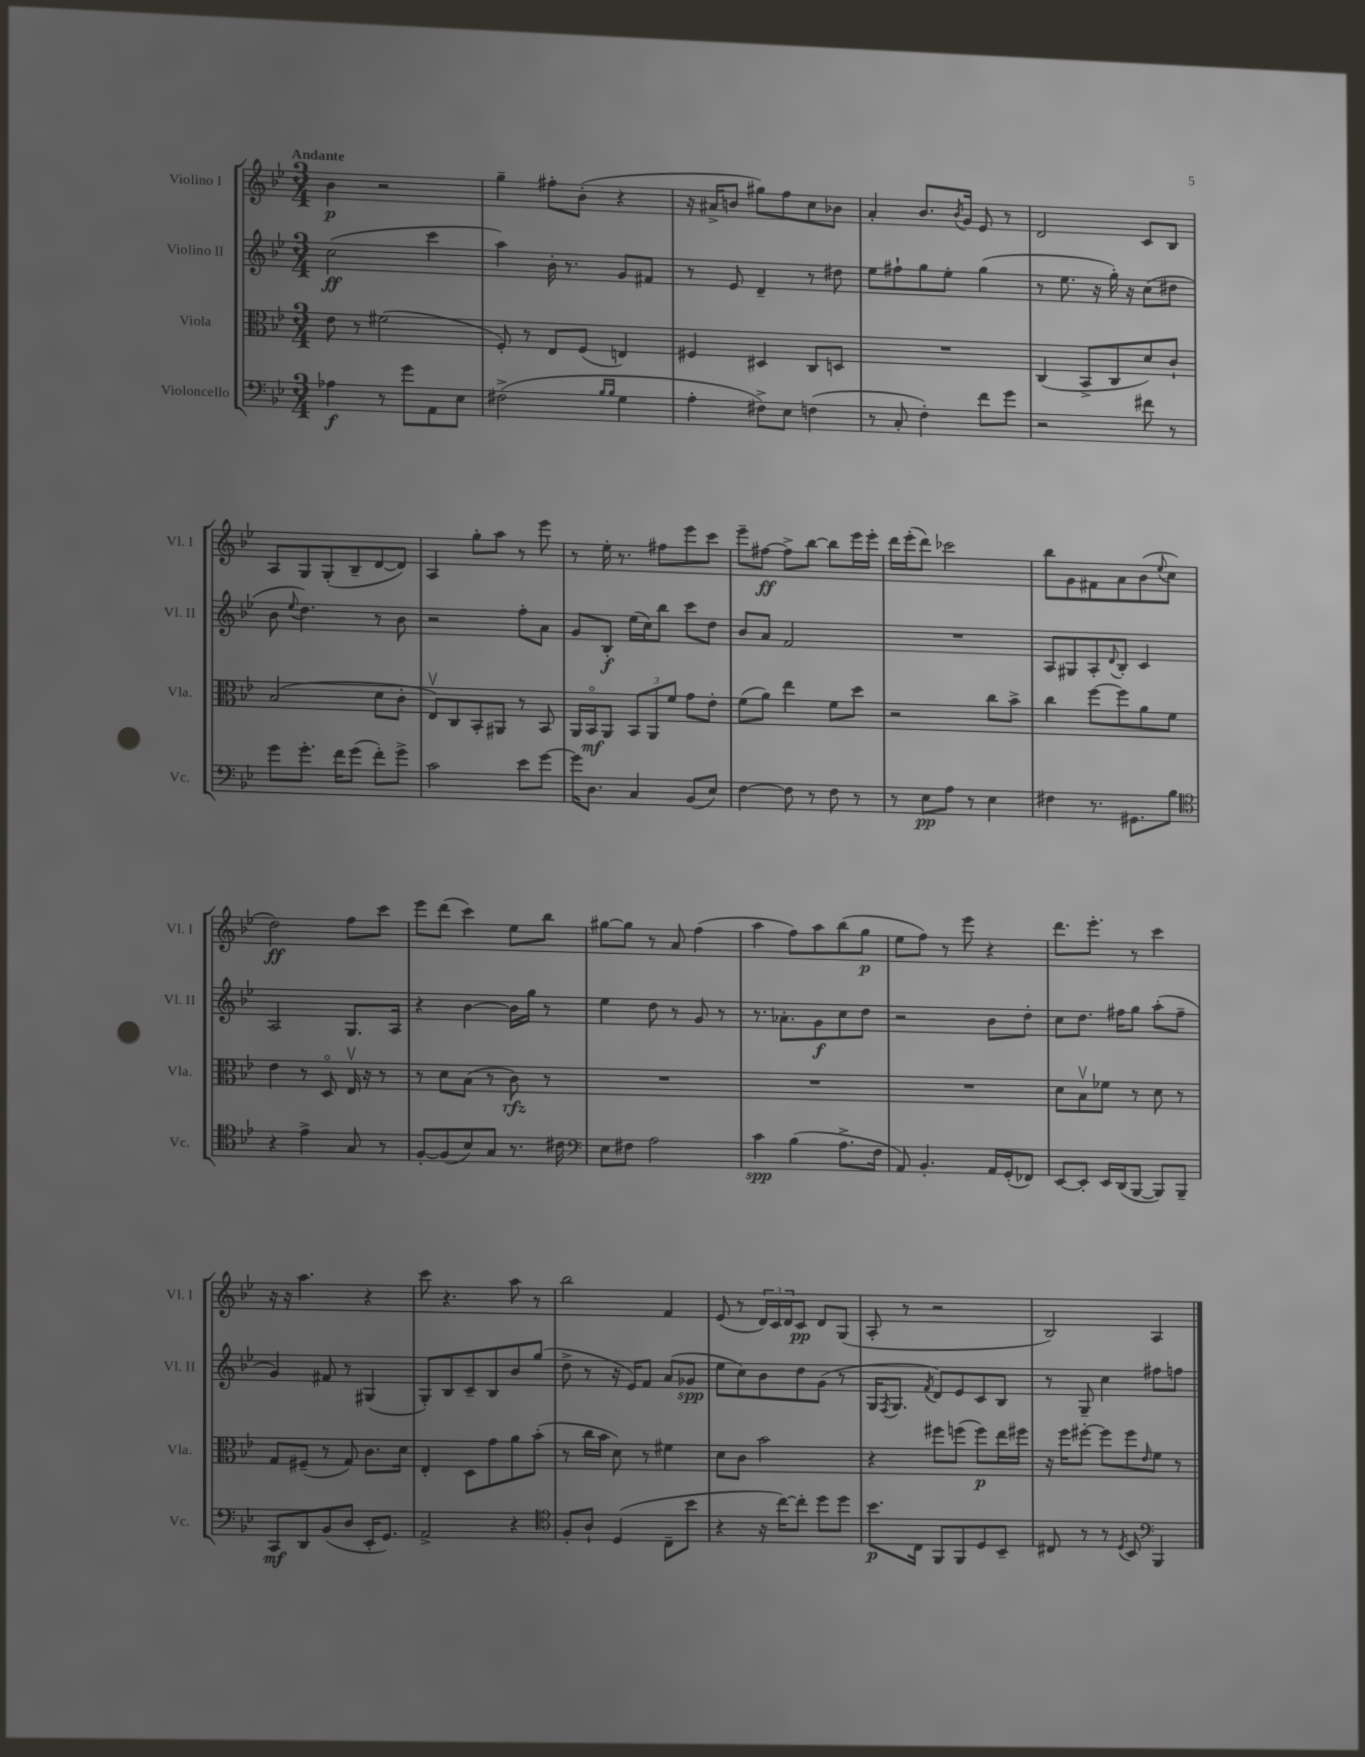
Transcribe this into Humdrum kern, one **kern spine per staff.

**kern	**kern	**kern	**kern
*staff4	*staff3	*staff2	*staff1
*clefF4	*clefC3	*clefG2	*clefG2
*k[b-e-]	*k[b-e-]	*k[b-e-]	*k[b-e-]
*M3/4	*M3/4	*M3/4	*M3/4
4A-\	8e-\	(2cc\	4b-\
.	8r	.	.
8r	(2f#\	.	2r
8g\L	.	.	.
8AA\	.	4ccc\	.
8E-\J	.	.	.
=	=	=	=
(2F#^\	8F'/)	4aa\)	4gg~\
.	8r	.	.
.	8E-/L	16b-'\	8ff#'\L
.	.	8.r	.
.	(8F/J	.	(8b-'\J
16qqB-/LL	.	.	.
16qqB-/JJ	.	.	.
4G\	4E/)	8g/L	4r
.	.	8f#/J	.
=	=	=	=
4A'\	4F#/	8r	16r
.	.	.	16a#^/LK
.	.	8e-/	8b/J
8F#^\L)	4D#/	4d~/	8gg#\L)
8E-\J	.	.	8ff\
(4F\	8C/L	8r	8cc\
.	8D/J	8dd#\	8b-\J
=	=	=	=
8r	2.r	8ee-\L	4a'/
8C'/	.	8ff#`\	.
4F'\)	.	8gg\	8.b-/L
.	.	8ee-'\J	.
.	.	.	8qb-/
.	.	.	16g/Jk
8f\L	.	(4gg\	8e-/
8g\J	.	.	8r
=	=	=	=
2r	(4C/	8r	2d/
.	.	8.ee-\	.
.	8BB-^/L	.	.
.	.	16r	.
.	8C/	16gg'\)	.
.	.	16r	.
8f#\	8d/)	(8cc\L	8c/L
8r	8c`/J	8dd#\J	8B-/J
=	=	=	=
8g\L	(2B-/	8b-\	8A/L
.	.	8qqee-/	.
8.g'\J	.	4.dd\)	8G/
.	.	.	(8G'/
16f\LK	.	.	.
(8g\J	.	.	8B-~/
8f'\L)	8d\L	8r	[8d/
8g^\J	8c'\J	8b-\	8d/]J)
=	=	=	=
2c\	8E-v/L)	2r	4A/
.	8C/	.	.
.	8BB-'/	.	8gg'\L
.	8AA#/J	.	8aa\J
8e-\L	8r	8ff'\L	8r
[8g\J	8BB-/	8a\J	8eee-\
=	=	=	=
16g\]LK	16AA/LL	8g/L	8r
8.D\J	16BB-o/J	.	.
.	8AA/J	8B-'/J	16ee-'\
.	.	.	8.r
4C/	12BB-/L	(16ee-\LL	.
.	.	16cc\J)	.
.	12AA/	.	.
.	.	8bb-\J	8ff#\L
.	12f/J	.	.
(8BB-/L	8g\L	8ccc\L	8eee-\
8E-/J)	8e-'\J	8dd\J	8ccc\J
=	=	=	=
[4F\	(8f\L	8b-/L	8eee-~\L
.	8a\J)	8a/J	[8ff#\J
8F\]	4ee-\	2f/	8ff#^\]L
8r	.	.	[8bb-\J
8F\	8f\L	.	8bb-\]L
8r	8dd\J	.	16eee-\L
.	.	.	16eee-'\JJ
=	=	=	=
8r	2r	2.r	16ddd\LL
.	.	.	(16eee-'\J
8E-\L	.	.	8ddd\J)
8A\J	.	.	2ccc-\
8r	.	.	.
4E-\	8cc\L	.	.
.	8b-^\J	.	.
=	=	=	=
4F#\	4cc\	8A/L	8bb-\L
.	.	8G#/	8g\
8.r	[8ff\L	8A'/	8f#\
.	.	8qqd/	.
.	8ff\]	8B-'/J	8a\
8.GG#\L	.	.	.
.	8a\	4c/	(8b-\
.	.	.	8qqee-/
8B-\J	8f\J	.	8cc\J
=	=	=	=
*clefC4	*	*	*
4r	4e-\	2A/	2dd\)
4e-^\	8r	.	.
.	8Do/	.	.
8G/	16E-v/	8.G/L	8ff\L
.	16r	.	.
8r	8r	.	8ccc\J
.	.	16A/Jk	.
=	=	=	=
[8F'/L	8r	4r	8eee-\L
(8F/]	8d\L	.	(8ddd\J
8B-/)	(8B-\J	[4b-\	4ccc\)
8G/J	8r	.	.
8.r	8c\)	16b-\]LL	8ee-\L
.	.	16gg\JJ	.
.	8r	8r	8bb-\J
16c#\	.	.	.
=	=	=	=
*clefF4	*	*	*
8E-\L	2.r	4ee-\	[8gg#\L
8F#\J	.	.	8gg#\]J
2A\	.	8dd\	8r
.	.	8r	8a/
.	.	8g/	(4ff\
.	.	8r	.
=	=	=	=
4c\	2.r	8.r	4aa\
.	.	8.a-'\L	.
(4B-\	.	.	8ff\L)
.	.	8g\	8aa\
8.A^\L	.	8cc\	(8bb-\
.	.	8dd\J	8gg\J
16F\Jk	.	.	.
=	=	=	=
8AA/)	2.r	2r	8ee-\L
4.BB-'/	.	.	8ff\J)
.	.	.	8r
.	.	.	8eee-\
16AA/LL	.	8b-\L	4r
(16GG'/J	.	.	.
8FF-/J)	.	8dd'\J	.
=	=	=	=
[8EE-/L	8d\L	8cc\L	8.ddd\L
8EE-'/]J	8B-v\	8.dd\J	.
.	.	.	8.eee-'\J
16EE-/LL	8f-\J	.	.
(16DD/J	.	16ff#\LK	.
[8BBB-/J	8r	8gg\J	8r
8BBB-/]L)	8d\	(8aa'\L	4ccc\
8BBB-~/J	8r	8ff#~\J	.
=	=	=	=
8CC/L	8G/L	4g/)	16r
.	.	.	16r
8DD/	(8F#~/J	.	4.aa\
(8BB-/	8r	8f#/	.
8D/J	8G/)	8r	.
16EE-'/LK	8.c\L	(4G#/	4r
8.GG/J)	.	.	.
.	16d\Jk	.	.
=	=	=	=
2AA^/	4E-'/	8G'/L)	8ccc\
.	.	8B-/	4.r
.	8D\L	8c~/	.
.	8g\	8B-/	.
4r	8a\	8b-/	8aa\
.	(8b-'\J	(8gg/J	8r
=	=	=	=
*clefC4	*	*	*
8F'/L	8r	8dd^\	2bb-\
8A`/J	16cc\LL	8r	.
.	16b-\JJ	.	.
(4D/	8d\)	16r	.
.	.	16e-/LK)	.
.	8r	8f/J	.
8C~\L	4f#\	(8a/L	4f/
8b-\J	.	8g-/J	.
=	=	=	=
4r	8d\L	8ee-\L	(8e-/
.	8c\J	8cc\)	8r
16r	2b-\	8b-\	24d/LL)
.	.	.	24c/
[16cc\LK)	.	.	.
.	.	.	24d/J
8cc'\]J	.	8dd\	8c/J
8dd\L	.	(8g\J	8d/L
8dd\J	.	8r	(8G/J
=	=	=	=
8.b-\L	4r	16G/LK	8A'/
.	.	8qF/	.
.	.	8.G/J	.
.	.	.	8r
16C\Jk	.	.	.
.	.	8qf/	.
8FF/L	8ff#\L	8d/L)	2r
8FF/	(8ff\J	8e-/	.
8D/	8ff\L)	8c/	.
8BB-~/J	16ee-\L	8B-/J	.
.	16ff#\JJ	.	.
=	=	=	=
8C#/	16r	8r	2B-/)
.	16ff\LK	.	.
8r	[8ff#'\J	8G~/	.
8r	8ff#\]L	4cc\	.
8qD/	.	.	.
8BB-/	8ff#\	.	.
*clefF4	*	*	*
.	16qqe-/	.	.
4BBB-/	8f\J	8ff#\L	4A/
.	8r	8ff\J	.
==	==	==	==
*-	*-	*-	*-
